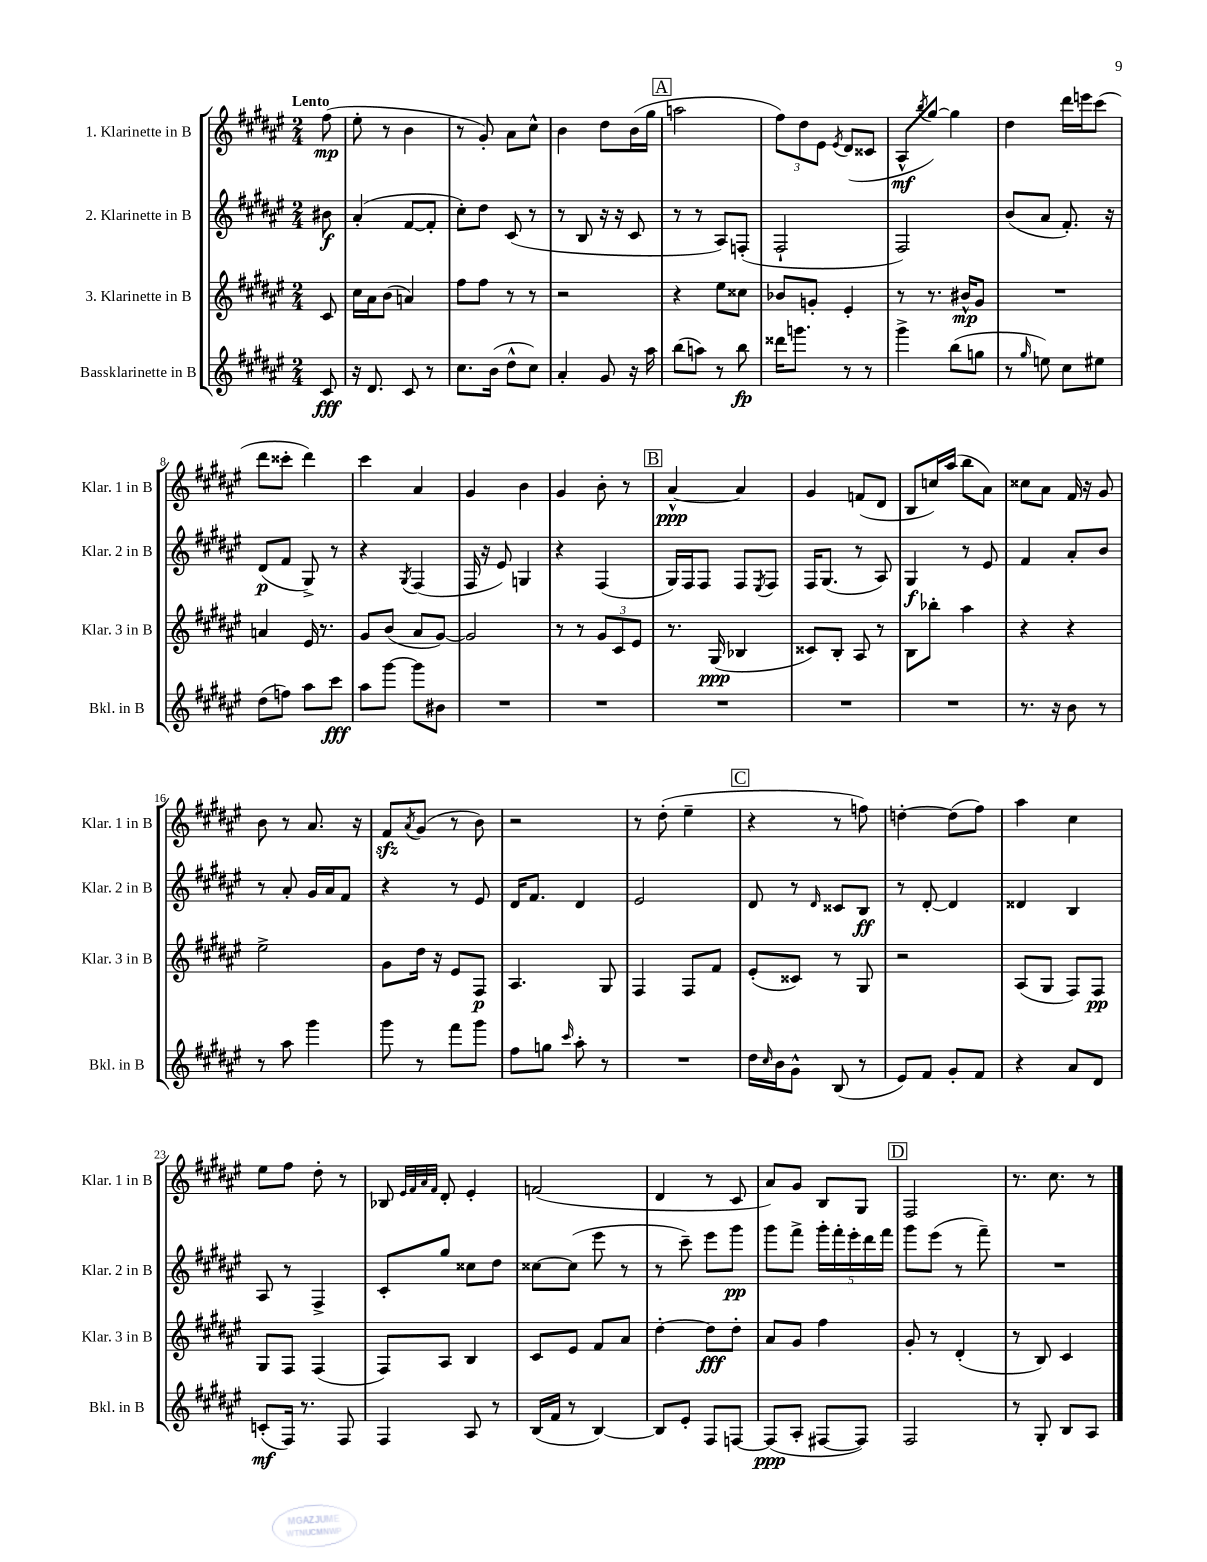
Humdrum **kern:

**kern	**kern	**kern	**kern
*staff4	*staff3	*staff2	*staff1
*clefG2	*clefG2	*clefG2	*clefG2
*k[f#c#g#d#a#e#]	*k[f#c#g#d#a#e#]	*k[f#c#g#d#a#e#]	*k[f#c#g#d#a#e#]
*M2/4	*M2/4	*M2/4	*M2/4
8c#	8c#	8b#	(8ff#
=	=	=	=
16r	16cc#	(4a#'	8ee#'
8.d#	16a#	.	.
.	(8b	.	8r
8c#	4a)	[8f#	4b
8r	.	8f#']	.
=	=	=	=
8.cc#	8ff#	8cc#')	8r
.	8ff#	8dd#	8g#')
(16b	.	.	.
8dd#^^	8r	(8c#	8a#
8cc#)	8r	8r	8cc#^^
=	=	=	=
4a#'	2r	8r	4b
.	.	8B	.
8g#	.	16r	8dd#
.	.	16r	.
16r	.	8c#	(16b
16aa#	.	.	16gg#
=	=	=	=
(8bb	4r	8r	2aa
8aa)	.	8r	.
8r	8ee#	8A#)	.
8bb	8cc##	(8F'	.
=	=	=	=
16ddd##	8b-	2F#`	12ff#)
8.ggg	.	.	.
.	.	.	12dd#
.	8g'	.	.
.	.	.	12e#
.	.	.	8qe#
8r	4e#'	.	(8d#
8r	.	.	8c##
=	=	=	=
4ggg#^	8r	2F#)	8A#^^
.	.	.	8qbb
.	8.r	.	[8gg#)
(8bb	.	.	4gg#]
.	16b#^^	.	.
8gg	8g#	.	.
=	=	=	=
8r	2r	(8b	4dd#
16qqgg#	.	.	.
8ee)	.	8a#	.
8cc#	.	8.f#')	16ddd#
.	.	.	16eee
8ee#	.	.	(8ccc#
.	.	16r	.
=	=	=	=
(8dd#	4a	(8d#	8ddd#
8ff)	.	8f#	8ccc##'
8aa#	16e#	8G#^)	4ddd#)
.	8.r	.	.
8ccc#	.	8r	.
=	=	=	=
8aa#	8g#	4r	4ccc#
[8ggg#	(8b	.	.
.	.	8qG#	.
8ggg#]	8a#	(4F#	4a#
8b#	[8g#)	.	.
=	=	=	=
2r	2g#]	16F#	4g#
.	.	16r	.
.	.	8e#)	.
.	.	4G	4b
=	=	=	=
2r	8r	4r	4g#
.	8r	.	.
.	12g#	(4F#	8b'
.	12c#	.	.
.	.	.	8r
.	12e#	.	.
=	=	=	=
2r	8.r	16G#)	[4a#^^
.	.	16F#	.
.	.	8F#	.
.	(16G#	.	.
.	4B-	8F#	4a#]
.	.	8qE#	.
.	.	8F#	.
=	=	=	=
2r	8c##)	16F#	4g#
.	.	(8.G#	.
.	8B'	.	.
.	8A#	8r	(8f
.	8r	8A#)	8d#
=	=	=	=
2r	8B	4G#	8B
.	8bb-'	.	16cc)
.	.	.	(16aa#
.	4aa#	8r	8bb
.	.	8e#	8a#)
=	=	=	=
8.r	4r	4f#	8cc##
.	.	.	8a#
16r	.	.	.
8b	4r	8a#'	16f#
.	.	.	16r
8r	.	8b	8g#
=	=	=	=
8r	2ee#^	8r	8b
8aa#	.	8a#'	8r
4ggg#	.	16g#	8.a#
.	.	16a#	.
.	.	8f#	.
.	.	.	16r
=	=	=	=
8ggg#	8g#	4r	8f#
.	.	.	8qa#
8r	16dd#	.	(8g#
.	16r	.	.
8fff#	8e#	8r	8r
8ggg#	8F#	8e#	8b)
=	=	=	=
8ff#	4.A#	16d#	2r
.	.	8.f#	.
8gg	.	.	.
16qqccc#	.	.	.
8aa#'	.	4d#	.
8r	8G#	.	.
=	=	=	=
2r	4F#	2e#	8r
.	.	.	(8dd#'
.	8F#	.	4ee#~
.	8f#	.	.
=	=	=	=
16dd#	(8e#'	8d#	4r
16qqcc#	.	.	.
16b	.	.	.
8g#^^	8c##)	8r	.
.	.	16qqd#	.
(8B	8r	8c##	8r
8r	8G#	8B	8ff)
=	=	=	=
8e#)	2r	8r	[4dd'
8f#	.	[8d#'	.
8g#'	.	4d#]	(8dd]
8f#	.	.	8ff#)
=	=	=	=
4r	(8A#	4d##	4aa#
.	8G#	.	.
8a#	8F#)	4B	4cc#
8d#	8F#	.	.
=	=	=	=
(8c'	8G#	8A#	8ee#
16F#)	8F#	8r	8ff#
8.r	.	.	.
.	(4F#	4F#^	8dd#'
8F#	.	.	8r
=	=	=	=
4F#	8F#)	8c#'	8B-
.	.	.	32qqe#
.	.	.	32qqf#
.	.	.	32qqa#
.	.	.	32qqf#
.	8A#	8gg#	8d#'
8A#	4B	8cc##	4e#'
8r	.	8dd#	.
=	=	=	=
(16B	8c#	[8cc##	(2f
16f#	.	.	.
8r	8e#	(8cc##]	.
[4B)	8f#	8eee#	.
.	8a#	8r	.
=	=	=	=
8B]	[4dd#'	8r	4d#
8e#'	.	8ccc#~)	.
8F#	8dd#]	8eee#	8r
[8F	8dd#'	8ggg#	8c#
=	=	=	=
(8F]	8a#	8ggg#	8a#)
8A#'	8g#	8fff#^	8g#
[8F#	4ff#	20ggg#'	8B
.	.	20fff#'	.
.	.	20eee#'	.
8F#])	.	.	8G#
.	.	20ddd#	.
.	.	20fff#	.
=	=	=	=
2F#	8g#'	8ggg#	2F#
.	8r	(8eee#	.
.	(4d#'	8r	.
.	.	8fff#~)	.
=	=	=	=
8r	8r	2r	8.r
8G#'	8B)	.	.
.	.	.	8.cc#
8B	4c#	.	.
8A#	.	.	8r
==	==	==	==
*-	*-	*-	*-
